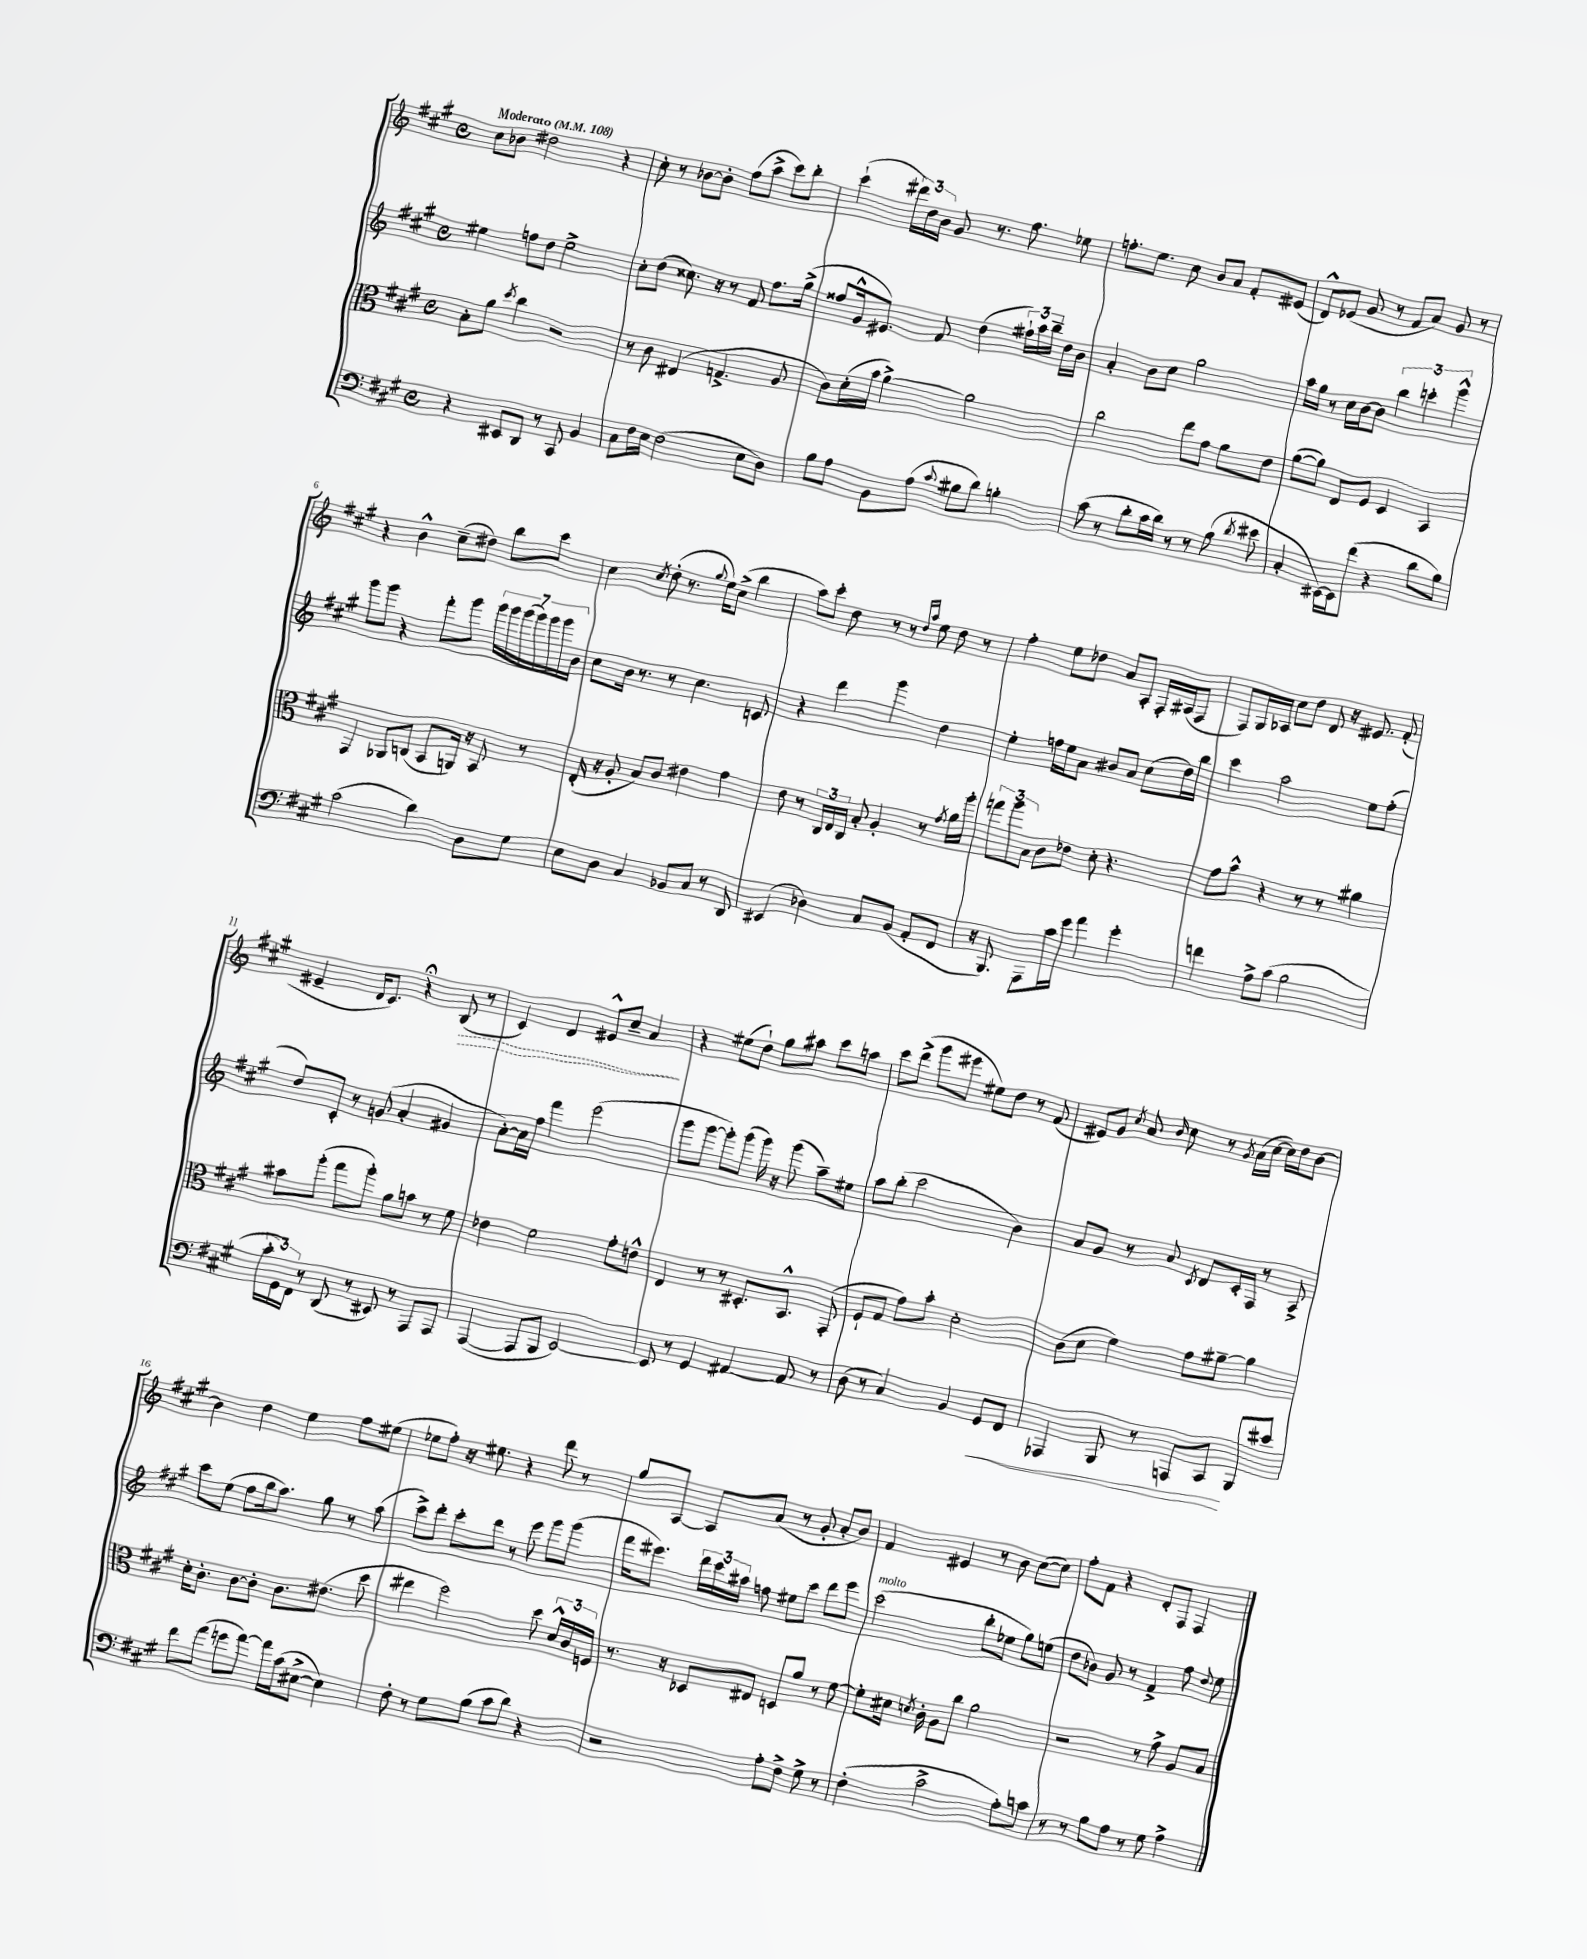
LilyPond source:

<<
\new StaffGroup <<
\new Staff = "s0" {
    \clef treble \key a \major \defaultTimeSignature \time 4/4 \tempo "Moderato" 4 = 108
    \autoBeamOff cis''8[ bes'8] dis''2 r4 |
    cis''8-. r8 bes'8[~ bes'8]-. fis''8[( a''8]-> cis'''8[) b''8]-. |
    cis'''4-!( \tuplet 3/2 { dis'''16[) d''16 b'16] } gis'8 r8. fis''8. ees''8 |
    f''8.[-. e''8.] cis''8 b'8[ a'8] fis'8[-. eis'8]( |
    d'8[-^) ees'8]( gis'8 r8 fis'8[ a'8]) gis'8 r8 |
    r4 b'4-^ cis''8[--( dis''8]) b''8[ cis'''8] |
    cis''4 \acciaccatura { cis''8 } d''8-.( r8. \appoggiatura { gis''8 } e''16[) cis''8]->( b''4 |
    a''8[) cis'''8]-. d''8 r8 r8 \grace { d''16[ a''16] } e''8 d''8 r8 |
    fis''4-. e''8[ des''8] a'8[ a8]-. fis16[-. ais16( fis8] |
    fis8[) gis16 aes16] cis''8[ d''8] d'8 r16 eis'8. fis'8-.( |
    eis'4-- d'16[ cis'8.]) r4\fermata \once \override Hairpin.style = #'dashed-line b8\>( r8 |
    cis'4) d'4 eis'8[-^ cis''8]-- a'4\! |
    r4 eis''8[( d''8]-!) gis''8[ ais''8] cis'''8[ a''8] |
    cis'''8[ d'''8]->( gis'''8[ eis'''8] eis''8[) d''8] r8 fis'8( |
    eis'8[) gis'8] \acciaccatura { cis''8 } a'8 \grace { b'16 } cis''8 r8 \acciaccatura { gis'8 } a'16[( cis''16]~ cis''16[) d''16 b'8]~ |
    b'4 d''4 e''4 fis''8[ eis''8]( |
    ees''8[ fis''8]-.) r16 eis''8. r4 d'''8 r8 |
    gis''8[ a8]~ a8[ a'8]( r8 gis'8-. a'8[-. b'8]) |
    fis'4 eis'4 r8 b'8 cis''8[~( cis''8]) |
    fis''8[-. fis'8] r4 d'8[-. fis8] fis4 \bar "|." |
}
\new Staff = "s1" {
    \clef treble \key a \major \defaultTimeSignature \time 4/4
    \autoBeamOff eis''4 f''8[ d''8] eis''2-> |
    cis''8[-. d''8]( cisis''8.) r16 r8 fis'8 fis''8.[ gis''16]->( |
    fisis''8[ gis'16-^ eis'8.]) fis'8 d''4( \tuplet 3/2 { fis''16[-!) a''16 b''16]-- } d''16[ b'16] |
    a'4-. b'8[ cis''8] gis''2 |
    a''16[ gis''16] r8 cis''16[ b'16~ b'8] \tuplet 3/2 { b''4 c'''4-. gis'''4-^ } |
    gis'''8[ gis'''8] r4 fis'''8[-. gis'''8] \tuplet 7/4 { gis'''16[ gis'''16 gis'''16( gis'''16) gis'''16 gis'''16 b'16] } |
    cis''8[ b'16] r8. r8 cis''4. c'8 |
    r4 d'''4 gis'''4 d''4 |
    e''4-. f''16[ e''16 a'8] bis'8[ a'8] cis''8[( d''16) b''16] |
    cis'''4 a''2 e''8[ fis''8]-.( |
    d''8[) cis'8]-. r8 g'8( a'4-. gis'4 |
    a'8[~-.) a'16 fis''16] fis'''4 e'''2( |
    gis'''8[ gis'''8]~ gis'''8[-.) gis'''8]( gis'''16) r16 gis'''8( a''8[--) eis''8] |
    a''8[ b''8]-.( cis'''2 b'4) |
    a'8[ gis'8] r8 a'8 \acciaccatura { cis'8 } d'8[ cis'16-. fis16] r8 a8-> |
    cis'''8[ e''8]( fis''8[ b''16 a''8.]) gis''8 r8 a''8( |
    cis'''8[->) d'''8]-. cis'''8[-. d'''8] r8 e'''8 gis'''8[ gis'''8]( |
    fis'''16[ eis'''8.]) \tuplet 3/2 { d'''16[ cis'''16 ais''16] } f''8 eis''8[ cis'''8] d'''8[ eis'''8] |
    cis'''2^\markup { \italic "molto" }( b''8[-. ees''8] gis''8[) e''8]( |
    d''8[ bes'8]) gis'8 r8 fis'4-> fis''8 \appoggiatura { d''8 } e''8 \bar "|." |
}
\new Staff = "s2" {
    \clef alto \key a \major \defaultTimeSignature \time 4/4
    \autoBeamOff b8[-. a'8] \acciaccatura { d''8 } cis''4 r2 |
    r8 cis'8 eis4( g4.-> a8 |
    cis'8[) d'16-.( b'16] a'4~->) a'2 |
    cis''2 e''8[ gis'8] a'8[ e'8] |
    a'8[~( a'8]) e8[ fis8] d4 b,4 |
    gis,4 aes,8[ c8]( b,8[ a,16]) r16 b,8 r8 |
    e16-.( r16 a8-. b8[) cis'8] eis'4 gis'4 |
    e'8 r8 \tuplet 3/2 { cis16[ e16 cis16] } b8-. a4-. r8 \acciaccatura { gis'8 } a'16[ a''16]-. |
    \tuplet 3/2 { g''8[ a''8 b8] } cis'8[ ees'8] d'8-. r4. |
    gis'8[ b'8]-^ r4 r8 r8 ais'4 |
    bis'8[ a''8]-.( gis''8[ a''8]-.) a'8[ b'8] r8 fis'8 |
    ees'4 fis'2 gis'8[-. e'8]-^ |
    e4 r8 r8 dis8.[-. b,8.]-^ gis,8-.( |
    fis8[-! gis8] gis'8[) b'8]-. d'2-. |
    cis'8[( d'8] fis'4) gis'8[ ais'8]~-- ais'4 |
    d'16[-. cis'8.]-. cis'8[~ cis'8]-. cis'8.[ eis'8.]( d''8 |
    eis''4 fis''2) d''8 \tuplet 3/2 { d'16[-^ cis'16 f16] } |
    r8. r16 des8[ eis8] d8[ a'8] r8 fis'8~ |
    fis'8[-. dis'16] \acciaccatura { d'8 } cis'16-. a8[ cis''8] a'2 |
    r2 r8 gis'8-> a8[ b8] \bar "|." |
}
\new Staff = "s3" {
    \clef bass \key a \major \defaultTimeSignature \time 4/4
    \autoBeamOff r4 eis,8[ d,8] r8 cis,8 b,4 |
    cis8[ fis16 e16] fis2( e8[ d8]) |
    b8[ a8] b,8[ a8]( \appoggiatura { cis'8 } bis8[ d'8]) b4-. |
    cis'8( r8 d'8[-. cis'16 d'16]) r8 r8 b8( \acciaccatura { d'8 } eis'8 |
    cis4-. eis,16[~) eis,16 fis'8]( r4 d'8[ b8]) |
    cis'2( d'4) d8[ gis8] |
    e8[ d8] cis4 bes,8[ cis8] r8 d,8 |
    eis,4( des4) cis8[ b,8]( a,8[-. fis,8] |
    r16 b,,8.) a,,8[ cis'16 gis'16] a'4 gis'4-. |
    f'4 a8[-> cis'8]( b2 |
    \tuplet 3/2 { cis'16[-. gis,16) fis,16] } r8 d,8( r8 eis,8) r8 a,,8[ a,,8] |
    a,,4~( a,,8[ b,,8] e,2~) |
    e,8 r8 gis,4 ais,4~ ais,8 r8 |
    d8( r8 cis4) b,4 gis,8[\< fis,8] |
    aes,,4 b,,8 r8 a,,8[ cis,8]\! b,,8[ eis'8] |
    fis'8[ a'8]( g'8[ a'8]~) a'16[ cis'16( eis8]~-> eis4) |
    fis8-. r8 gis8[ b8]( cis'8[ d'8]) r4 |
    r2 a8[-. fis8]-> gis8-> r8 |
    fis4-.( cis'2-> a8[-.) c'8] |
    r8 r8 b8[ a8] r8 gis8 a4-> \bar "|." |
}
>>
>>
